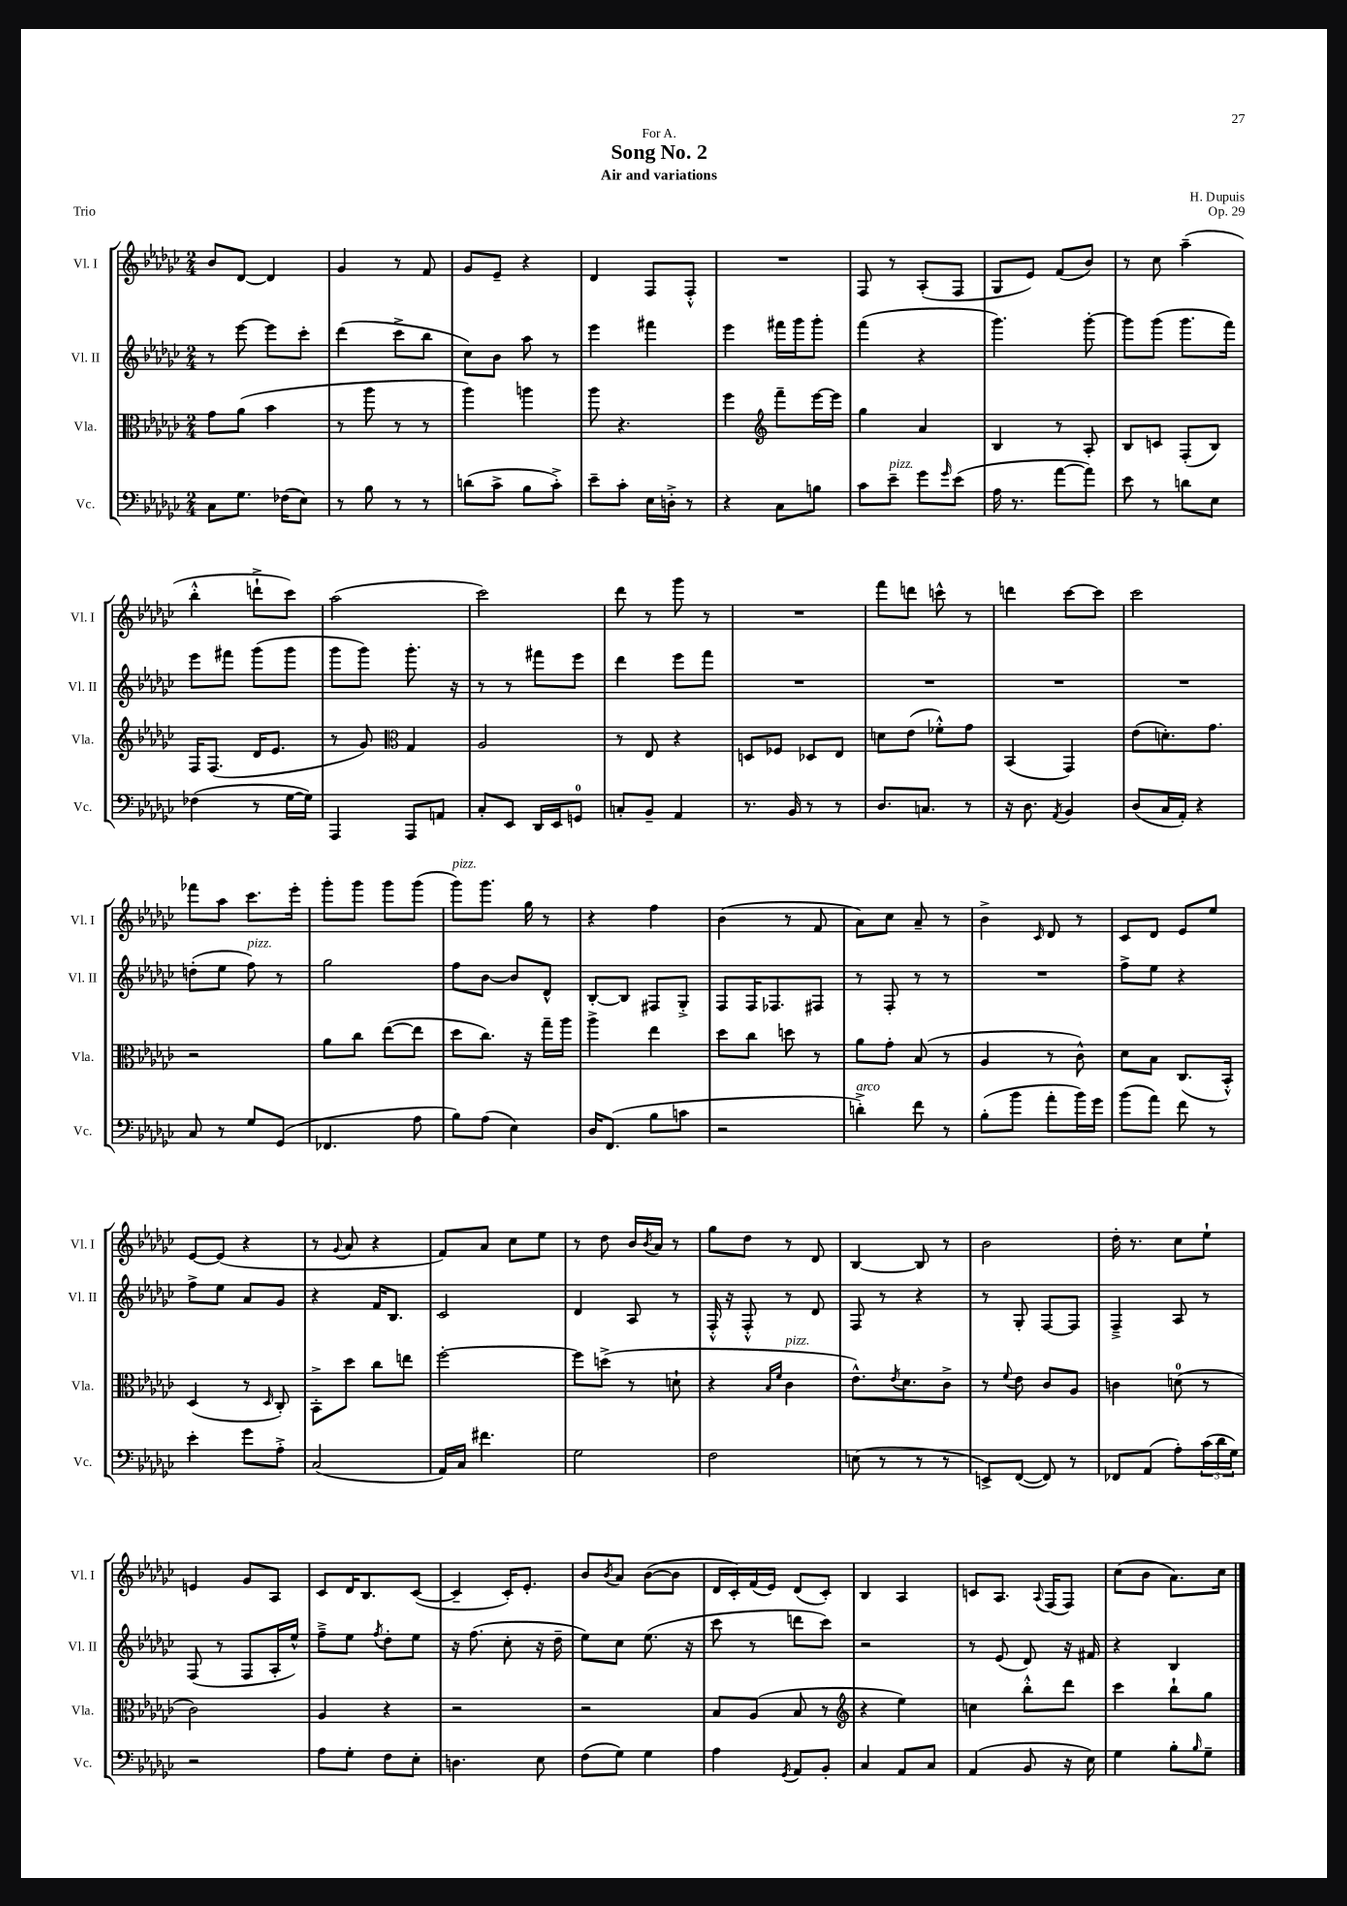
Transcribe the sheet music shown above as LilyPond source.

\header { title = "Song No. 2" composer = "H. Dupuis" subtitle = "Air and variations" dedication = "For A." opus = "Op. 29" piece = "Trio" }
<<
\new StaffGroup <<
\new Staff = "s0" \with { instrumentName = "Vl. I" shortInstrumentName = "Vl. I" } {
    \clef treble \key ges \major \numericTimeSignature \time 2/4
    bes'8 des'8~ des'4 |
    ges'4 r8 f'8 |
    ges'8 ees'8-- r4 |
    des'4 f8 f8-.-^ |
    R2 |
    f8 r8 aes8-.( f8 |
    ges8 ees'8) f'8( bes'8) |
    r8 ces''8 aes''4--( |
    bes''4-.-^ d'''8-!-> ces'''8) |
    aes''2( |
    ces'''2) |
    des'''8 r8 ges'''8 r8 |
    R2 |
    f'''8 d'''8 c'''8-^ r8 |
    d'''4 ces'''8~ ces'''8 |
    ces'''2 |
    fes'''8 aes''8 ces'''8. ees'''16-. |
    ges'''8-. ges'''8 ges'''8 ges'''8( |
    ges'''8^\markup { \italic "pizz." }) ges'''8. ges''16 r8 |
    r4 f''4 |
    bes'4( r8 f'8 |
    aes'8) ces''8 aes'8-- r8 |
    bes'4-> \grace { ces'16 } des'8 r8 |
    ces'8 des'8 ees'8 ees''8 |
    ees'8~ ees'8( r4 |
    r8 \appoggiatura { ges'8 } aes'8 r4 |
    f'8) aes'8 ces''8 ees''8 |
    r8 des''8 bes'16 \acciaccatura { bes'8 } aes'16 r8 |
    ges''8 des''8 r8 des'8 |
    bes4~ bes8 r8 |
    bes'2 |
    des''16-. r8. ces''8 ees''8-! |
    e'4 ges'8 aes8 |
    ces'8 des'16 bes8. ces'8~( |
    ces'4-- ces'16-.) ees'8.-. |
    bes'8 \acciaccatura { bes'8 } aes'8 bes'8~( bes'8 |
    des'16 ces'16-.) f'16( ees'16) des'8( ces'8-.) |
    bes4 aes4 |
    c'8 aes8. \appoggiatura { aes8 } f16( f8) |
    ces''8( bes'8 aes'8.) ces''16 \bar "|." |
}
\new Staff = "s1" \with { instrumentName = "Vl. II" shortInstrumentName = "Vl. II" } {
    \clef treble \key ges \major \numericTimeSignature \time 2/4
    r8 ees'''8~ ees'''8 ces'''8-. |
    des'''4( ces'''8-> bes''8 |
    ces''8) bes'8 aes''8 r8 |
    ees'''4 fis'''4 |
    ees'''4 fis'''16 ges'''16 ges'''8-. |
    f'''4( r4 |
    ges'''4.) ges'''8~-. |
    ges'''8 ges'''8( ges'''8. f'''16) |
    ees'''8 fis'''8 ges'''8( ges'''8 |
    ges'''8 ges'''8) ges'''8.-. r16 |
    r8 r8 fis'''8 ees'''8 |
    des'''4 ees'''8 f'''8 |
    R2 |
    R2 |
    R2 |
    R2 |
    d''8-.( ees''8 f''8^\markup { \italic "pizz." }) r8 |
    ges''2 |
    f''8 bes'8~ bes'8 des'8-^ |
    bes8~-. bes8 fis8 ges8-.-> |
    f8 f16 fes8. fis8 |
    r8 f8-. r8 r8 |
    R2 |
    f''8-> ees''8 r4 |
    f''8-> ees''8 aes'8 ges'8 |
    r4 f'16 bes8. |
    ces'2 |
    des'4 aes8 r8 |
    f16-.-^ r16 f8-.-^ r8 des'8 |
    f8 r8 r4 |
    r8 ges8-. f8~ f8 |
    f4---> aes8 r8 |
    f8( r8 f8 aes16-. ees''16-^) |
    f''8---> ees''8 \acciaccatura { f''8 } des''8-. ees''8 |
    r16 f''8.( ces''8-. r16 des''16-- |
    ees''8) ces''8 ees''8.( r16 |
    ces'''8 r8 d'''8 ces'''8) |
    r2 |
    r8 ees'8( des'8) r16 fis'16 |
    r4 bes4 \bar "|." |
}
\new Staff = "s2" \with { instrumentName = "Vla." shortInstrumentName = "Vla." } {
    \clef alto \key ges \major \numericTimeSignature \time 2/4
    ges'8 aes'8( bes'4 |
    r8 aes''8 r8 r8 |
    aes''4) a''4 |
    aes''8 r4. |
    f''4 \clef treble f'''8-- ees'''16~ ees'''16 |
    ges''4 aes'4 |
    bes4 r8 aes8-. |
    bes8 c'8 f8-.( bes8) |
    f16 f8.( des'16 ees'8. |
    r8 ges'8) \clef alto ges4 |
    aes2 |
    r8 ees8 r4 |
    d8 fes8 des8 ees8 |
    d'8 ees'8( fes'8-.-^) ges'8 |
    bes,4( ges,4) |
    ees'8( d'8.-.) ges'8. |
    r2 |
    aes'8 ces''8 ees''8~( ees''8 |
    des''8 ces''8.) r16 ges''16-- aes''16 |
    aes''4-> ees''4 |
    des''8 ces''8 d''8 r8 |
    aes'8 ges'8-. bes8( r8 |
    aes4 r8 ces'8-^) |
    des'8 bes8 ces8.( bes,16-.-^) |
    des4( r8 \grace { des16 } ces8-.) |
    bes,8-.-> des''8 ces''8 e''8 |
    f''2~-. |
    f''8 d''8->( r8 d'8-! |
    r4 \grace { bes16 f'16 } ces'4^\markup { \italic "pizz." } |
    ees'8.-^) \acciaccatura { ees'8 } des'8. ces'8-> |
    r8 \appoggiatura { f'8 } ees'8 ces'8 aes8 |
    c'4 d'8-0( r8 |
    ces'2) |
    aes4 r4 |
    r2 |
    r2 |
    bes8 aes8( bes8 r8 |
    \clef treble r4 ees''4) |
    c''4 bes''8-.-^ des'''8 |
    ces'''4 bes''8-! ges''8 \bar "|." |
}
\new Staff = "s3" \with { instrumentName = "Vc." shortInstrumentName = "Vc." } {
    \clef bass \key ges \major \numericTimeSignature \time 2/4
    ces8 ges8. fes16( ees8) |
    r8 bes8 r8 r8 |
    d'8( ces'8-> bes8 ces'8-.->) |
    ees'8-- ces'8-. ees16 d16-.-> r8 |
    r4 ces8 b8 |
    ces'8 ees'8--^\markup { \italic "pizz." } ges'8 \grace { ges'16 } ees'8( |
    aes16 r8. aes'8~ aes'8) |
    ees'8 r8 d'8 ees8 |
    fes4( r8 ges16~ ges16) |
    aes,,4 aes,,8 a,8 |
    ces8-. ees,8 des,16 ees,16 g,8-0 |
    c8-. bes,8-- aes,4 |
    r8. bes,16 r8 r8 |
    des8. c8. r8 |
    r16 des8. \acciaccatura { aes,8 } bes,4 |
    des8( ces16 aes,16-.) r4 |
    ces8 r8 ges8 ges,8( |
    fes,4. aes8 |
    bes8) aes8( ees4) |
    des16 f,8.( bes8 c'8 |
    r2 |
    d'4-.->^\markup { \italic "arco" }) f'8 r8 |
    bes8-.( bes'8 aes'8-. bes'16) ges'16 |
    bes'8( aes'8) f'8 r8 |
    ees'4-. ges'8 aes8-.-> |
    ces2( |
    aes,16) ces16 fis'4. |
    ges2 |
    f2 |
    e8( r8 r8 r8 |
    e,8->) f,8~( f,8) r8 |
    fes,8 aes,8( aes8-.) \tuplet 3/2 { ces'16( des'16 ges16) } |
    r2 |
    aes8 ges8-. f8 ees8-. |
    d4. ees8 |
    f8( ges8) ges4 |
    aes4 \acciaccatura { ges,8 } aes,8 bes,8-. |
    ces4 aes,8 ces8 |
    aes,4( bes,8 r16 ees16) |
    ges4 bes8-. \grace { bes16 } ges8-- \bar "|." |
}
>>
>>
\layout { \context { \Score \remove "Bar_number_engraver" } }
